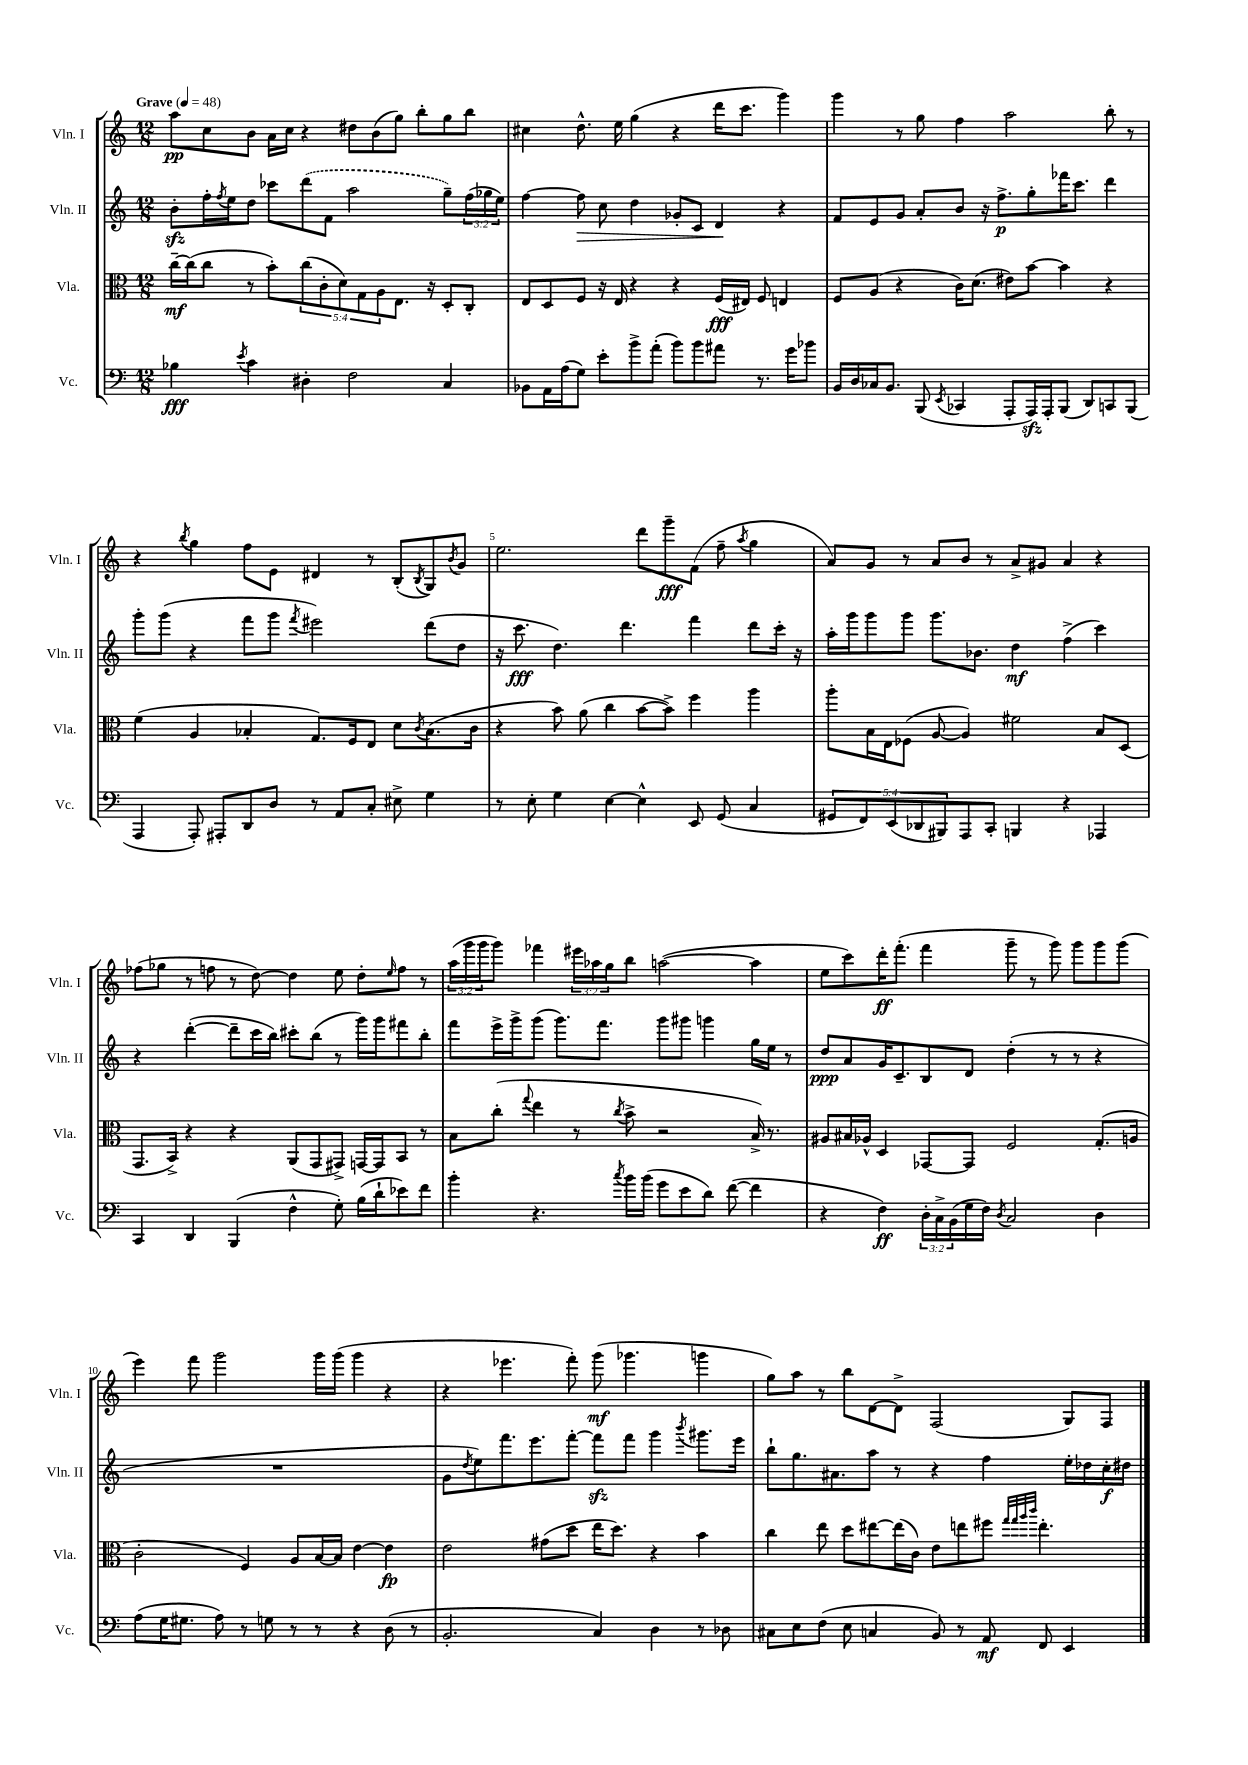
<<
\new StaffGroup <<
\new Staff = "s0" \with { instrumentName = "Vln. I" shortInstrumentName = "Vln. I" } {
    \clef treble \key c \major \numericTimeSignature \time 12/8 \override Staff.TupletNumber.text = #tuplet-number::calc-fraction-text \tempo "Grave" 4 = 48
    a''8\pp c''8 b'8 a'16 c''16 r4 dis''8 b'8( g''8) b''8-. g''8 b''8 |
    cis''4 d''8.-^ e''16 g''4( r4 d'''16 c'''8. g'''4) |
    g'''4 r8 g''8 f''4 a''2 b''8-. r8 |
    r4 \acciaccatura { b''8 } g''4 f''8 e'8 dis'4 r8 b8-.( \acciaccatura { b8 } g8) \acciaccatura { b'8 } g'8 |
    e''2. d'''8 g'''8--\fff f'8( f''8-- \acciaccatura { a''8 } g''4 |
    a'8) g'8 r8 a'8 b'8 r8 a'8-> gis'8 a'4 r4 |
    fes''8( ges''8 r8 f''8 r8 d''8~) d''4 e''8 d''8-. \grace { e''16 } f''8 r8 |
    \tuplet 3/2 { a''16( g'''16 g'''16 } g'''8) fes'''4 \tuplet 3/2 { eis'''16 aes''16 g''16 } b''8 a''2~( a''4 |
    e''8 c'''8) d'''16-.\ff f'''8.-.( f'''4 g'''8-- r8 g'''8) g'''8 g'''8 g'''8( |
    e'''4) f'''8 g'''2 g'''16 g'''16( g'''4 r4 |
    r4 ees'''4. f'''8-.) g'''8\mf( ges'''4. g'''4 |
    g''8) a''8 r8 b''8 d'8~ d'8-> f2( g8) f8 \bar "|." |
}
\new Staff = "s1" \with { instrumentName = "Vln. II" shortInstrumentName = "Vln. II" } {
    \clef treble \key c \major \numericTimeSignature \time 12/8 \override Staff.TupletNumber.text = #tuplet-number::calc-fraction-text
    b'8-.\sfz f''16-. \acciaccatura { f''8 } e''16 d''8 ces'''8 \once \slurDashed d'''8( f'8 a''2 g''8--) \tuplet 3/2 { f''16( ges''16 e''16) } |
    f''4~ f''8\> c''8 d''4 ges'8-. c'8 d'4\! r4 |
    f'8 e'8 g'8 a'8-. b'8 r16 f''8.->\p g''8-. fes'''16 c'''8. d'''4 |
    g'''8-. g'''8( r4 f'''8 g'''8 \acciaccatura { f'''8 } eis'''2) d'''8( d''8 |
    r16 c'''8.\fff d''4.) d'''4. f'''4 d'''8 c'''16-. r16 |
    a''16-. g'''16 g'''8 g'''8 g'''8. bes'8. d''4\mf f''4->( c'''4) |
    r4 d'''4~-.( d'''8-- c'''16 b''16) cis'''8-. b''8( r8 g'''16) g'''16 fis'''8 b''8-. |
    f'''8 e'''16-> g'''16-> g'''8( g'''8.) f'''8. g'''8 gis'''8 g'''4 g''16 e''16 r8 |
    d''8\ppp a'8 g'16 c'8.-- b8 d'8 d''4-.( r8 r8 r4 |
    R1. |
    g'8 \acciaccatura { d''8 } e''8) f'''8. e'''8. f'''8~-. f'''8\sfz f'''8 g'''4 \acciaccatura { b'''8 } gis'''8. e'''16 |
    b''8-! g''8. ais'8. a''8 r8 r4 f''4 e''16-. des''16 c''16-.\f dis''16 \bar "|." |
}
\new Staff = "s2" \with { instrumentName = "Vla." shortInstrumentName = "Vla." } {
    \clef alto \key c \major \numericTimeSignature \time 12/8 \override Staff.TupletNumber.text = #tuplet-number::calc-fraction-text
    c''16~--\mf c''16( c''8 r8 b'8-.) \tuplet 5/4 { c''8( c'8-. d'8) g8 a8 } e8. r16 d8-. c8-. |
    e8 d8 f8 r16 e16 r4 r4 f16\fff( eis16) f8 e4 |
    f8 a8( r4 c'16) d'8.( eis'8) b'8~ b'4 r4 |
    f'4( a4 bes4-. g8.) f16 e8 d'8 \acciaccatura { c'8 } bes8.( c'16 |
    r4 b'8) a'8( c''4 b'8~ b'8->) f''4 a''4 |
    a''8-. b16 e16 fes8( a8~ a4) fis'2 b8 d8( |
    g,8. b,16->) r4 r4 a,8( g,8 gis,8->) g,16~ g,16 b,8 r8 |
    b8 c''8-.( \appoggiatura { g''8 } e''4 r8 \acciaccatura { c''8 } b'8-> r2 b16->) r8. |
    ais8 bis16 aes16-^ d4 ges,8~ ges,8 f2 g8.-.( a16 |
    c'2-. f4) a8 b16~ b16 e'4~ e'4\fp |
    e'2 gis'8( d''8 e''16 d''8.) r4 b'4 |
    c''4 e''8 d''8 eis''8~ eis''16( c'16) e'8 e''8 fis''8 \grace { g''32 g''32 a''32 c'''32 } e''4.-. \bar "|." |
}
\new Staff = "s3" \with { instrumentName = "Vc." shortInstrumentName = "Vc." } {
    \clef bass \key c \major \numericTimeSignature \time 12/8 \override Staff.TupletNumber.text = #tuplet-number::calc-fraction-text
    bes4\fff \acciaccatura { e'8 } c'4 dis4-. f2 c4 |
    bes,8 a,16 a16( g8) e'8-. b'8-> a'8-.( b'8) b'8 ais'8 r8. g'16 bes'8 |
    b,16 d16 ces16 b,8. b,,8( \acciaccatura { e,8 } ces,4 a,,8-. a,,16\sfz) a,,16-. b,,8( d,8) c,8 b,,8( |
    a,,4 a,,8-.) ais,,8-. d,8 d8 r8 a,8 c8-. eis8-> g4 |
    r8 e8-. g4 e4~ e4-^ e,8 g,8( c4 |
    \tuplet 5/4 { gis,8 f,8) e,8( des,8 bis,,8) } a,,8 c,8-. b,,4 r4 aes,,4 |
    c,4 d,4 b,,4( f4-^ g8-.) b16( d'16-! ees'8) f'8 |
    b'4-. r4. \acciaccatura { c''8 } b'16 b'16( g'8 e'8 d'8) f'8~( f'4 |
    r4 f4\ff) \tuplet 3/2 { d16-. c16-> b,16( } g16 f16) \acciaccatura { d8 } c2 d4 |
    a8( g16 gis8. a8) r8 g8 r8 r8 r4 d8( r8 |
    b,2.-. c4) d4 r8 des8 |
    cis8 e8 f8( e8 c4 b,8) r8 a,8\mf f,8 e,4 \bar "|." |
}
>>
>>
\layout { \context { \Score \override BarNumber.break-visibility = ##(#f #t #t) barNumberVisibility = #(every-nth-bar-number-visible 5) } }
